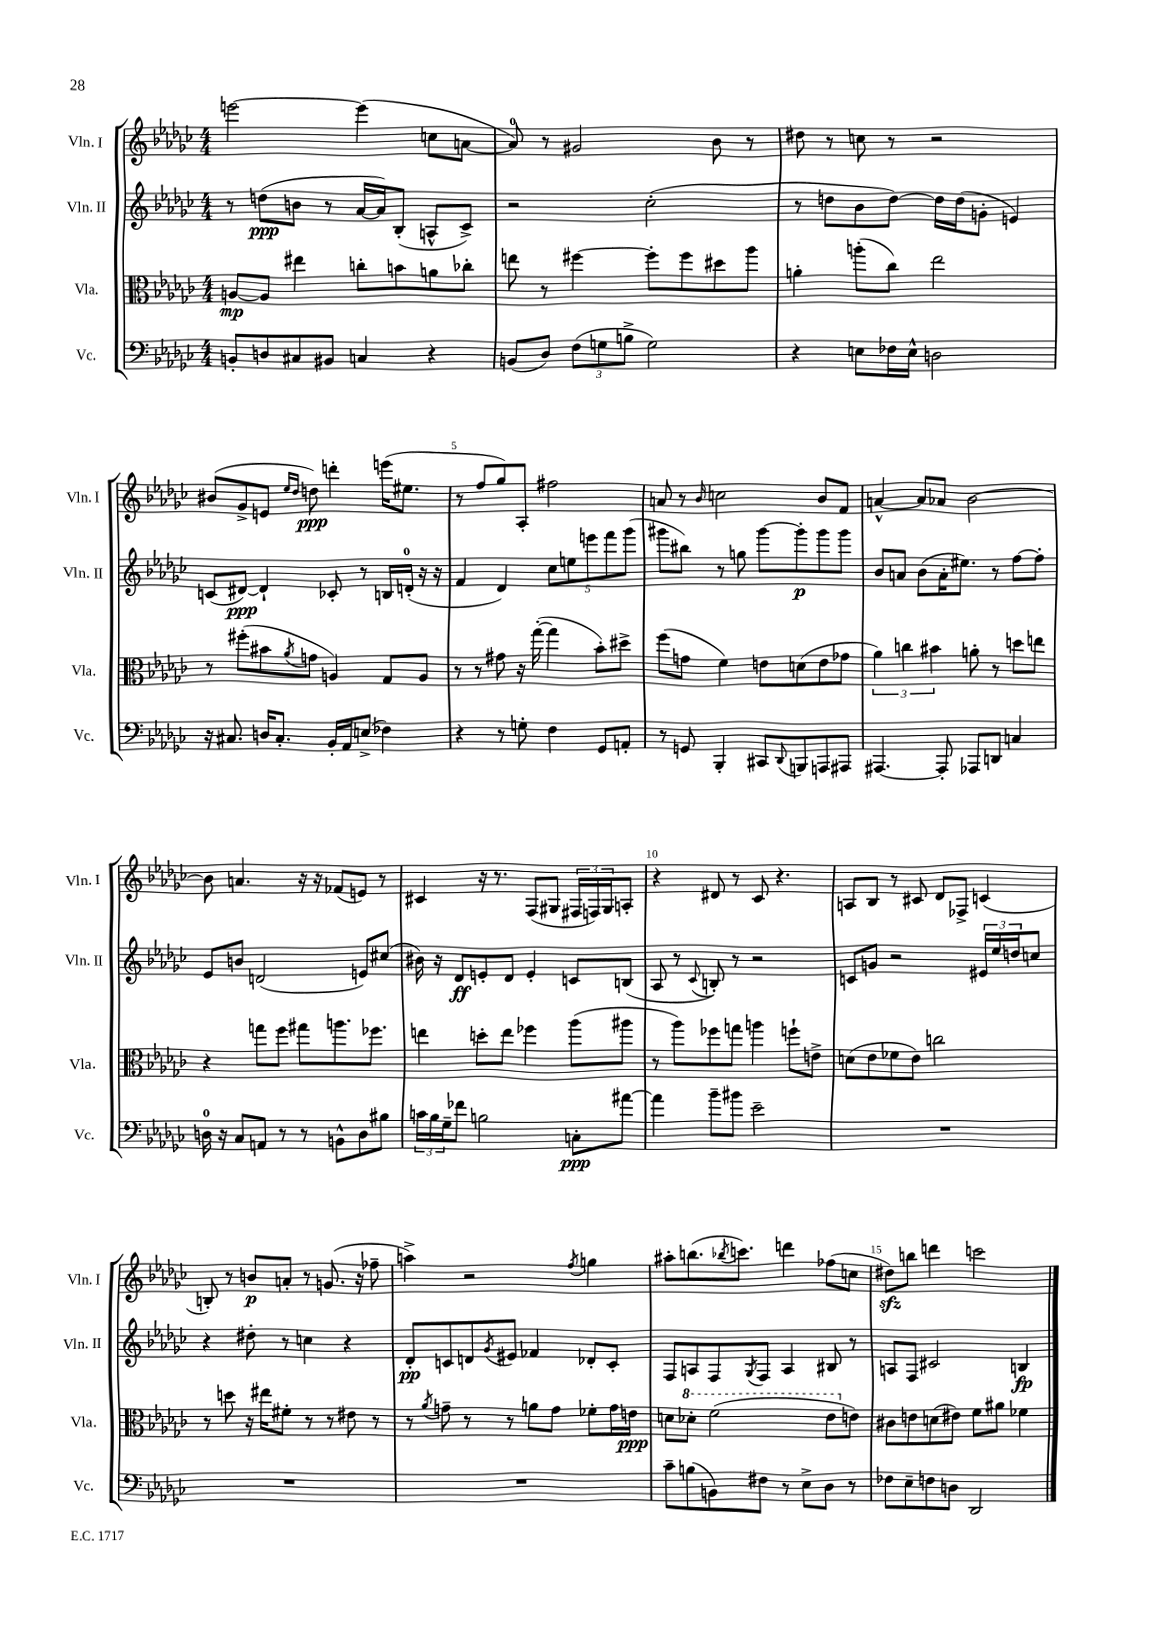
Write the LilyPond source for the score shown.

<<
\new StaffGroup <<
\new Staff = "s0" \with { instrumentName = "Vln. I" shortInstrumentName = "Vln. I" } {
    \clef treble \key ges \major \numericTimeSignature \time 4/4
    e'''2~ e'''4( c''8 a'8~ |
    a'8-0) r8 gis'2 bes'8 r8 |
    dis''8 r8 c''8 r8 r2 |
    bis'8( ges'8-> e'8 \grace { ees''16 des''16 } d''8\ppp) d'''4-. e'''16( eis''8. |
    r8 f''8 ges''8) aes8-. fis''2 |
    a'8 r8 \grace { bes'16 } c''2 bes'8 f'8 |
    a'4~-^ a'8 aes'8 bes'2~ |
    bes'8 a'4. r16 r16 fes'8( e'8) r8 |
    cis'4 r16 r8. f8( gis8 \tuplet 3/2 { fis16 f16) gis16 } a8-. |
    r4 dis'8 r8 ces'8 r4. |
    a8 bes8 r8 cis'8 des'8 fes8-> c'4( |
    b8-.) r8 b'8\p a'8-. r8 g'8.( r16 fes''8-- |
    a''4->) r2 \acciaccatura { f''8 } g''4 |
    ais''8-. b''8.( \acciaccatura { bes''8 } c'''8.) d'''4 fes''8( c''8 |
    dis''8\sfz) b''8 d'''4 c'''2 \bar "|." |
}
\new Staff = "s1" \with { instrumentName = "Vln. II" shortInstrumentName = "Vln. II" } {
    \clef treble \key ges \major \numericTimeSignature \time 4/4
    r8 d''8\ppp( b'8 r8 aes'16~ aes'16) bes8-.( a8-^ ces'8->) |
    r2 ces''2-.( |
    r8 d''8 bes'8 d''8~) d''16 d''16( g'8-. e'4) |
    c'8( dis'8~\ppp) dis'4-! ces'8-. r8 b16 d'16-0-.( r16 r16 |
    f'4 des'4) \tuplet 5/4 { ces''8 e''8 e'''8 f'''8 ges'''8( } |
    gis'''8 bis''8) r8 g''8 gis'''8~ gis'''8-.\p gis'''8 gis'''8 |
    bes'8 a'8 bes'8( a'16-. eis''8.) r8 f''8~ f''8-. |
    ees'8 b'8 d'2( e'8) cis''8( |
    bis'16) r16 des'8\ff e'8-. des'8 e'4-. c'8 b8( |
    aes8 r8 \appoggiatura { ces'8 } b8-.) r8 r2 |
    c'8 g'8 r2 \tuplet 3/2 { eis'16 ees''16 d''16 } c''8 |
    r4 dis''8-. r8 c''4 r4 |
    des'8-.\pp c'8 d'8 \acciaccatura { ges'8 } eis'8 fes'4 des'8-. c'8-. |
    f8 a8 f8 \acciaccatura { ges8 } f8 a4 bis8 r8 |
    a8 f8 cis'2 b4\fp \bar "|." |
}
\new Staff = "s2" \with { instrumentName = "Vla." shortInstrumentName = "Vla." } {
    \clef alto \key ges \major \numericTimeSignature \time 4/4
    a8~\mp a8 eis''4 c''8-. b'8 a'8 ces''8-. |
    e''8 r8 fis''4~ fis''8-. fis''8 dis''8 aes''8 |
    a'4-. a''8-.( ces''8) ees''2 |
    r8 fis''8-.( bis'8 \acciaccatura { aes'8 } g'8 a4) ges8 a8 |
    r8 r8 gis'8 r16 ges''16~-.( ges''4 bes'8-.) dis''8-> |
    f''8( g'8 f'4) e'8 d'8( e'8 ges'8 |
    \tuplet 3/2 { aes'4) c''4 bis'4 } a'8-. r8 d''8 e''8 |
    r4 g''8 f''8 gis''8 a''8. fes''8. |
    e''4 d''8-. e''8 fes''4 aes''8( ais''8 |
    r8 aes''8) fes''8 g''8 a''4 f''8-! e'8-> |
    d'8( ees'8 fes'8 ees'8) c''2 |
    r8 d''8 r16 eis''16 fis'8-. r8 r8 eis'8 r8 |
    r8 \acciaccatura { aes'8 } g'8-- r8 r8 a'8 g'8 fes'8-. g'16 e'16\ppp |
    d'8 \ottava #1 des''!8-. f''2( ees''8 \ottava #0 e'8) |
    cis'8 e'8 d'8( eis'8) f'8 ais'8 fes'4 \bar "|." |
}
\new Staff = "s3" \with { instrumentName = "Vc." shortInstrumentName = "Vc." } {
    \clef bass \key ges \major \numericTimeSignature \time 4/4
    b,8-. d8 cis8 bis,8 c4 r4 |
    b,8( des8) \tuplet 3/2 { f8( g8 b8-> } g2) |
    r4 e8 fes16 e16-^ d2 |
    r16 cis8. d16 cis8.-. bes,16-. aes,16 e8->( fes4) |
    r4 r8 g8-. f4 ges,8 a,8-. |
    r8 g,8 bes,,4-. cis,8 \appoggiatura { des,8 } b,,8 a,,8 ais,,8 |
    ais,,4.~ ais,,8-. aes,,8 d,8 c4 |
    d16-0 r16 ces8 a,8 r8 r8 b,8-^ d8 bis8 |
    \tuplet 3/2 { c'16 bes16 ges16-- } fes'8 b2 c8-.\ppp ais'8~ |
    ais'4 bes'8-- bis'8 ees'2-- |
    R1 |
    R1 |
    R1 |
    ces'8-- b8( b,8) fis8 r8 ees8-> des8 r8 |
    fes8 ees8-- f8 d8 des,2 \bar "|." |
}
>>
>>
\layout { \context { \Score \override BarNumber.break-visibility = ##(#f #t #t) barNumberVisibility = #(every-nth-bar-number-visible 5) } }
